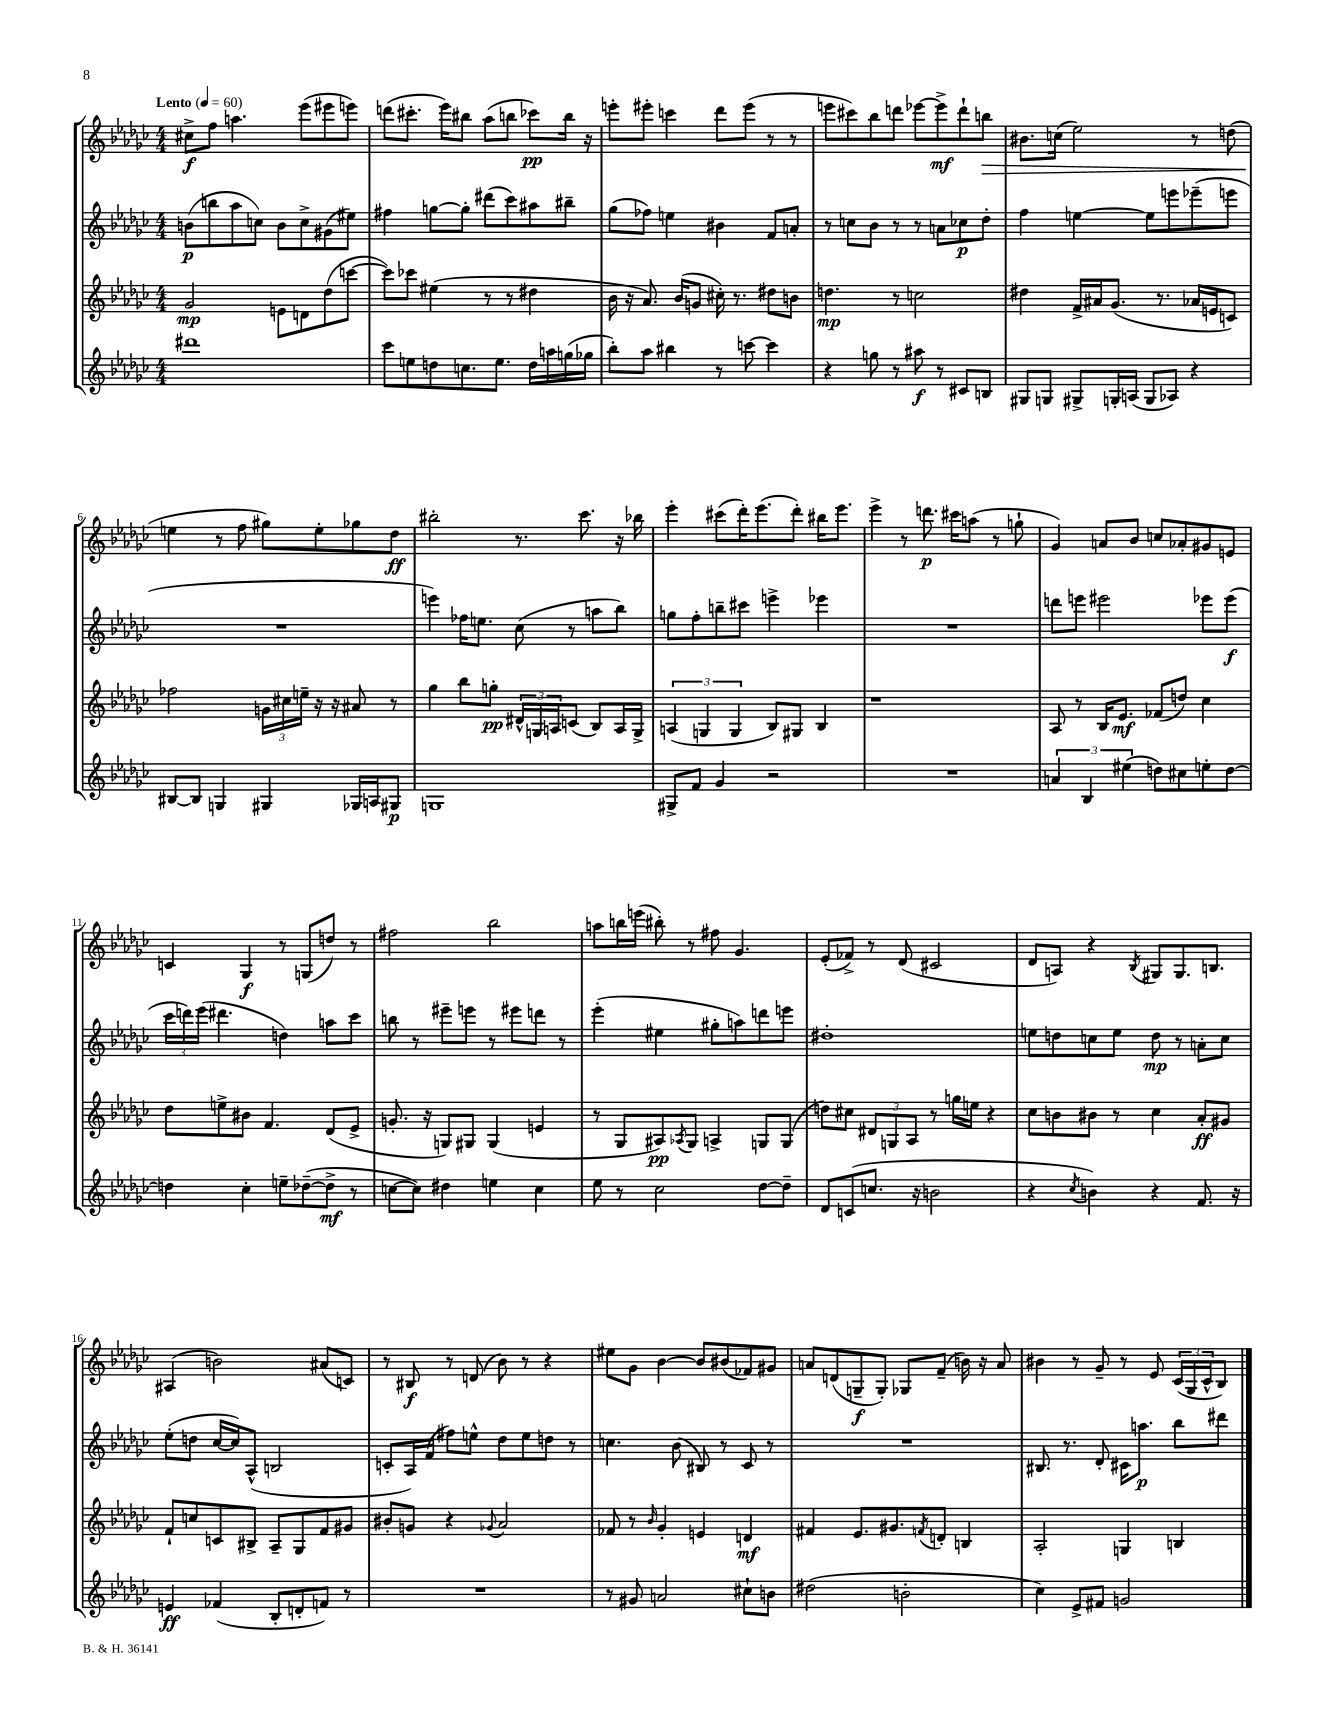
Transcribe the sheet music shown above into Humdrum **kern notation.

**kern	**dynam	**kern	**dynam	**kern	**dynam	**kern	**dynam
*part4	*part4	*part3	*part3	*part2	*part2	*part1	*part1
*staff4	*staff4	*staff3	*staff3	*staff2	*staff2	*staff1	*staff1
*clefG2	*	*clefG2	*	*clefG2	*	*clefG2	*
*k[b-e-a-d-g-c-]	*	*k[b-e-a-d-g-c-]	*	*k[b-e-a-d-g-c-]	*	*k[b-e-a-d-g-c-]	*
*M4/4	*	*M4/4	*	*M4/4	*	*M4/4	*
*MM60	*	*MM60	*	*MM60	*	*MM60	*
=1	=1	=1	=1	=1	=1	=1	=1
!	!	!	!	!	!	!LO:TX:a:B:t=Lento	!
1ddd#X	.	2g-/	mp	(8bn\L	p	8cc#X^\L	f
.	.	.	.	8bbn\	.	8ff\J	.
.	.	.	.	8aa-\	.	4.aan\	.
.	.	.	.	8ccn\J)	.	.	.
.	.	8en\L	.	8b\L	.	.	.
.	.	8dn\	.	8cc^\	.	(8eee-\L	.
.	.	(8dd-\	.	(8g#X\	.	8eee#X\	.
.	.	[8cccn\J	.	8ee#X\J)	.	8eeen\J)	.
=2	=2	=2	=2	=2	=2	=2	=2
8ccc-\L	.	8ccc\L])	.	4ff#X\	.	(8dddn\L	.
8een\	.	8ccc-X\J	.	.	.	8.ccc#X'\J	.
8ddn\	.	(4ee#X\	.	[8ggn\L	.	.	.
.	.	.	.	.	.	16eee-\KL)	.
8.ccn\	.	.	.	8gg'\J]	.	8bb#X\J	.
.	.	8r	.	(8ddd#X\L	.	(8aa-\L	.
8.ee\J	.	.	.	.	.	.	.
.	.	8r	.	8ccc-\)	.	8bbn\J	.
16dd\LL	.	4dd#X\	.	8aa#X\	.	8ccc-X\L)	pp
16aan\	.	.	.	.	.	.	.
(16ggn\	.	.	.	8bb#X~\J	.	16bb\Jk	.
16gg-X\JJ	.	.	.	.	.	16r	.
=3	=3	=3	=3	=3	=3	=3	=3
8bb-'\L)	.	16b-\	.	(8gg-\L	.	8eeen'\L	.
.	.	16r	.	.	.	.	.
8aa-\J	.	8.a-/)	.	8ff-X\J)	.	8eee#X'\J	.
4bb#X\	.	.	.	4een\	.	4cccn\	.
.	.	(16b-/KL	.	.	.	.	.
.	.	8gn/J	.	.	.	.	.
8r	.	16cc#X'\)	.	4b#X\	.	8ddd-\L	.
.	.	8.r	.	.	.	.	.
[8cccn\	.	.	.	.	.	(8eee#\J	.
4ccc\]	.	8dd#X\L	.	8f/L	.	8r	.
.	.	8bn\J	.	8an'/J	.	8r	.
=4	=4	=4	=4	=4	=4	=4	=4
4r	.	4.ddn\	mp	8r	.	8eeen\L	.
.	.	.	.	8ccn\L	.	8ccc#X\)	.
8ggn\	.	.	.	8b-\J	.	8bb-\	.
8r	.	8r	.	8r	.	8dddn\J	.
8aa#X\	f	2ccn\	.	8r	.	[8eee-X\L	.
8r	.	.	.	8an\L	.	8eee-^\]	mf
8c#X/L	.	.	.	8cc-X\	p	8ddd`\	.
!	!	!	!	!	!	!	!LO:HP:b
8Bn/J	.	.	.	8dd-'\J	.	8bbn\J	>
=5	=5	=5	=5	=5	=5	=5	=5
8G#X/L	.	4dd#X\	.	4ff\	.	8.b#X\L	.
8Gn/J	.	.	.	.	.	.	.
.	.	.	.	.	.	(16ccn\Jk	.
8G#X^/L	.	16f^/LL	.	[4een\	.	2ee-\)	.
.	.	16a#X/J	.	.	.	.	.
16Gn'/L	.	(8.g-/J	.	.	.	.	.
(16An/JJ	.	.	.	.	.	.	.
8G/L	.	.	.	8ee\L]	.	.	.
.	.	8.r	.	.	.	.	.
8A-X/J)	.	.	.	8eeen\	.	.	.
4r	.	16a-X/LL	.	(8eee-X~\	.	8r	.
.	.	16en/J	.	.	.	.	.
.	.	8cn/J)	.	8eeen\J	.	(8ddn\	.
!!LO:LB:g=z
=6	=6	=6	=6	=6	=6	=6	=6
[8B#X/L	.	2ff-X\	.	1r	.	4een\	.
8B#/J]	.	.	.	.	.	.	.
4Gn/	.	.	.	.	.	8r	]
.	.	.	.	.	.	8ff\	.
4G#X/	.	24gn\LL	.	.	.	8gg#X\L)	.
.	.	24cc#X\	.	.	.	.	.
.	.	24een~\JJ	.	.	.	.	.
.	.	16r	.	.	.	8ee'\	.
.	.	16r	.	.	.	.	.
16G-X/LL	.	8a#X/	.	.	.	8gg-X\	.
16An/J	.	.	.	.	.	.	.
8G#X/J	p	8r	.	.	.	8dd-\J	ff
=7	=7	=7	=7	=7	=7	=7	=7
1Gn	.	4gg-\	.	4eeen\)	.	2bb#X'\	.
.	.	8bb-\L	.	16ff-X\KL	.	.	.
.	.	.	.	8.een\J	.	.	.
.	.	8ggn'\J	pp	.	.	.	.
.	.	24d#X^^/LL	.	(8cc-\	.	8.r	.
.	.	24Gn/	.	.	.	.	.
.	.	24An/J	.	.	.	.	.
.	.	(8cn/J	.	8r	.	.	.
.	.	.	.	.	.	8.ccc-\	.
.	.	8B-/L)	.	8aan\L	.	.	.
.	.	16A/L	.	8bb-\J)	.	16r	.
.	.	16G^/JJ	.	.	.	16bb-X\	.
=8	=8	=8	=8	=8	=8	=8	=8
8G#X^/L	.	(6An/	.	8ggn\L	.	4eee-'\	.
8f/J	.	.	.	8ff'\	.	.	.
.	.	6Gn/	.	.	.	.	.
4g-/	.	.	.	8bbn~\	.	(8ccc#X\L	.
.	.	6G/	.	.	.	.	.
.	.	.	.	8ccc#X\J	.	16ddd-'\K)	.
.	.	.	.	.	.	(8.eee-\	.
2r	.	8B-/L)	.	4eeen^\	.	.	.
.	.	8G#X/J	.	.	.	8ddd-'\J)	.
.	.	4B-/	.	4eee-X\	.	16bb#X\KL	.
.	.	.	.	.	.	8.eee-\J	.
=9	=9	=9	=9	=9	=9	=9	=9
1r	.	1r	.	1r	.	4eee-^\	.
.	.	.	.	.	.	8r	.
.	.	.	.	.	.	8.dddn\	p
.	.	.	.	.	.	16ccc#X\KL	.
.	.	.	.	.	.	(8aan\J	.
.	.	.	.	.	.	8r	.
.	.	.	.	.	.	8ggn`\	.
=10	=10	=10	=10	=10	=10	=10	=10
6an/	.	8A-/	.	8dddn\L	.	4g-/)	.
.	.	8r	.	8eeen\J	.	.	.
6B-/	.	.	.	.	.	.	.
.	.	16B-/KL	.	2eee#X\	.	8an/L	.
.	.	8.e-/J	mf	.	.	.	.
(6ee#X\	.	.	.	.	.	.	.
.	.	.	.	.	.	8b-/J	.
8ddn\L)	.	(8f-X/L	.	.	.	8ccn/L	.
8cc#X\	.	8ddn/J)	.	.	.	8a-X'/	.
8een'\	.	4cc-\	.	8eee-X\L	.	8g#X/	.
[8dd\J	.	.	.	(8eee-\J	f	8en/J	.
!!LO:LB:g=z
=11	=11	=11	=11	=11	=11	=11	=11
4ddn\]	.	8dd-\L	.	24ccc-\LL	.	4cn/	.
.	.	.	.	24dddn\)	.	.	.
.	.	.	.	(24eee-\JJ	.	.	.
.	.	8een^\	.	4.ddd#X\	.	.	.
4cc-'\	.	8b#X\J	.	.	.	4G-/	f
.	.	4.f/	.	.	.	.	.
8een~\L	.	.	.	4ddn\)	.	8r	.
([8dd-X~\	.	.	.	.	.	(8Gn/L	.
8dd-^\J]	mf	(8d-/L	.	8aan\L	.	8ddn/J)	.
8r	.	8e-^/J	.	8ccc-\J	.	8r	.
=12	=12	=12	=12	=12	=12	=12	=12
[8ccn\L	.	8.gn'/	.	8bbn\	.	2ff#X\	.
8cc\J])	.	.	.	8r	.	.	.
.	.	16r	.	.	.	.	.
4dd#X\	.	8Gn/L)	.	8eee#X~\L	.	.	.
.	.	8G#X/J	.	8eeen\J	.	.	.
4een\	.	(4G#/	.	8r	.	2bb-\	.
.	.	.	.	8eee#X\L	.	.	.
4cc\	.	4en/	.	8dddn\J	.	.	.
.	.	.	.	8r	.	.	.
=13	=13	=13	=13	=13	=13	=13	=13
8ee-\	.	8r	.	(4eee-'\	.	8aan\L	.
8r	.	8G-/L	.	.	.	16bbn\L	.
.	.	.	.	.	.	(16eeen\JJ	.
2cc-\	.	8A#X/)	pp	4ee#X\	.	8bb#X'\)	.
.	.	8qA-X/	.	.	.	.	.
.	.	8G-/J	.	.	.	8r	.
.	.	4An^/	.	8gg#X'\L	.	8ff#X\	.
.	.	.	.	8aan\)	.	4.g-/	.
[8dd-\L	.	8Gn/L	.	8dddn\	.	.	.
8dd-~\J]	.	(8G/J	.	8eeen\J	.	.	.
=14	=14	=14	=14	=14	=14	=14	=14
8d-/L	.	8ddn\L)	.	1dd#X'	.	(8e-'/L	.
(8cn/	.	8cc#X\J	.	.	.	8f-X^/J)	.
8.ccn/J	.	12d#X/L	.	.	.	8r	.
.	.	12Gn/	.	.	.	.	.
.	.	.	.	.	.	(8d-/	.
.	.	12A-/J	.	.	.	.	.
16r	.	.	.	.	.	.	.
2bn\	.	8r	.	.	.	2c#X/	.
.	.	16ggn\LL	.	.	.	.	.
.	.	16een\JJ	.	.	.	.	.
.	.	4r	.	.	.	.	.
=15	=15	=15	=15	=15	=15	=15	=15
4r	.	8cc-\L	.	8een\L	.	8d-/L	.
.	.	8bn\	.	8ddn\	.	8An/J)	.
8qcc-/	.	.	.	.	.	.	.
4bn\)	.	8b#X\J	.	8ccn\	.	4r	.
.	.	8r	.	8ee\J	.	.	.
.	.	.	.	.	.	8qB-/	.
4r	.	4cc-\	.	8dd\	mp	8G#X/L	.
.	.	.	.	8r	.	8.G#/	.
8.f/	.	8a-'/L	ff	8an'\L	.	.	.
.	.	.	.	.	.	8.Bn/J	.
.	.	8g#X/J	.	8cc\J	.	.	.
16r	.	.	.	.	.	.	.
!!LO:LB:g=z
=16	=16	=16	=16	=16	=16	=16	=16
4en/	ff	8f`/L	.	(8ee-'\L	.	(4A#X/	.
.	.	8ccn/	.	8ddn\J	.	.	.
(4f-X/	.	8cn/	.	[16cc-/LL	.	2bn\)	.
.	.	.	.	16cc-/J])	.	.	.
.	.	8B#X^/J	.	(8A-^^/J	.	.	.
8B-'/L	.	8A-~/L	.	2Bn/	.	.	.
8dn'/	.	8G-/	.	.	.	.	.
8fn/J)	.	8f/	.	.	.	(8a#X/L	.
8r	.	8g#X/J	.	.	.	8cn/J)	.
=17	=17	=17	=17	=17	=17	=17	=17
1r	.	8b#X'/L	.	8cn'/L	.	8r	.
.	.	8gn/J	.	16A-/L)	.	8B#X/	f
.	.	.	.	(16f/JJ	.	.	.
.	.	4r	.	8ff#X\L)	.	8r	.
.	.	.	.	8een^^\J	.	(8dn/	.
.	.	8qqg-X/	.	.	.	.	.
.	.	2a-/	.	8dd-\L	.	8b-\)	.
.	.	.	.	8ee\	.	8r	.
.	.	.	.	8ddn\J	.	4r	.
.	.	.	.	8r	.	.	.
=18	=18	=18	=18	=18	=18	=18	=18
8r	.	8f-X/	.	4.ccn\	.	8ee#X\L	.
8g#X/	.	8r	.	.	.	8g-\J	.
.	.	16qqb-/	.	.	.	.	.
2an/	.	4g-'/	.	.	.	[4b-\	.
.	.	.	.	(8b-\	.	.	.
.	.	4en/	.	8B#X/)	.	8b-/L]	.
.	.	.	.	8r	.	(8b#X/	.
8cc#X`\L	.	4dn/	mf	8c-/	.	8f-X/)	.
8bn\J	.	.	.	8r	.	8g#X/J	.
=19	=19	=19	=19	=19	=19	=19	=19
(2dd#X\	.	4f#X/	.	1r	.	8an/L	.
.	.	.	.	.	.	(8dn/	.
.	.	8.e-/L	.	.	.	8Gn~/	f
.	.	.	.	.	.	8G'/J)	.
.	.	8.g#X/	.	.	.	.	.
2bn'\	.	.	.	.	.	8G-X/L	.
.	.	8qfn/	.	.	.	.	.
.	.	8dn'/J	.	.	.	(8f~/J	.
.	.	4Bn/	.	.	.	16bn\)	.
.	.	.	.	.	.	16r	.
.	.	.	.	.	.	8a/	.
=20	=20	=20	=20	=20	=20	=20	=20
4cc-\)	.	2A-'/	.	8.B#X/	.	4b#X\	.
.	.	.	.	8.r	.	.	.
8e-^/L	.	.	.	.	.	8r	.
8f#X/J	.	.	.	8d-'/	.	8g-~/	.
2gn/	.	4Gn/	.	16c#X\KL	.	8r	.
.	.	.	.	8.aan\J	p	.	.
.	.	.	.	.	.	8e-/	.
.	.	4Bn/	.	8bb-\L	.	(24c-/LL	.
.	.	.	.	.	.	24G-/	.
.	.	.	.	.	.	24c-^^/J	.
.	.	.	.	8ddd#X\J	.	8B-/J)	.
==	==	==	==	==	==	==	==
*-	*-	*-	*-	*-	*-	*-	*-
